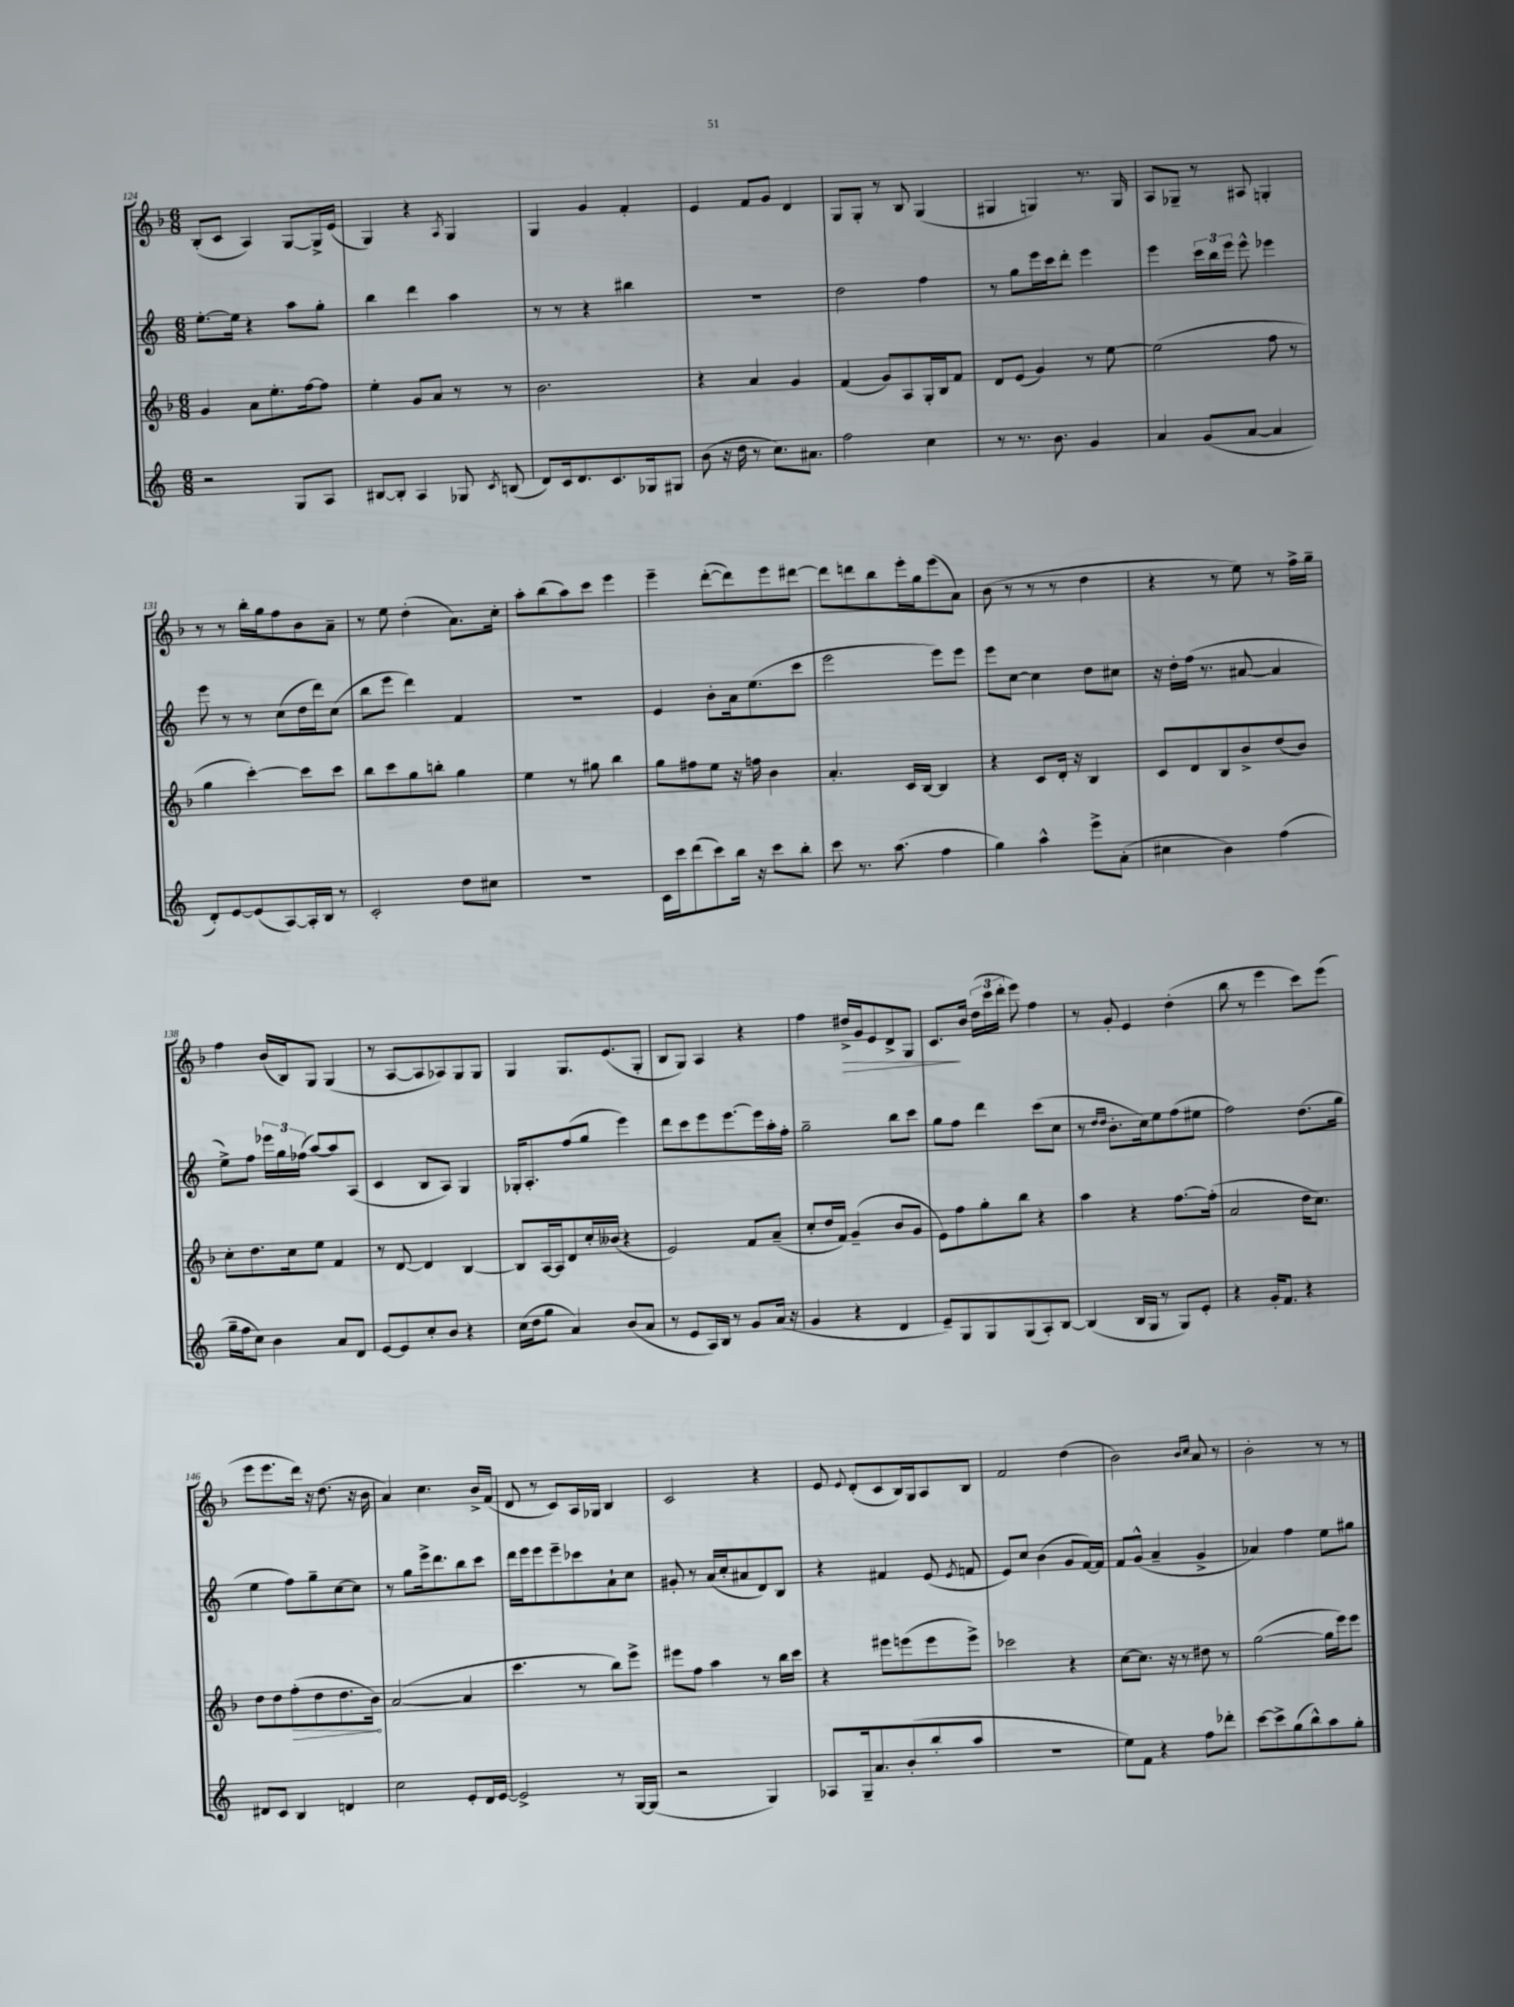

**kern	**kern	**dynam	**kern	**kern	**dynam
*part4	*part3	*part3	*part2	*part1	*part1
*staff4	*staff3	*staff3	*staff2	*staff1	*staff1
*clefG2	*clefG2	*	*clefG2	*clefG2	*
*k[]	*k[b-]	*	*k[]	*k[b-]	*
*M6/8	*M6/8	*	*M6/8	*M6/8	*
=124	=124	=124	=124	=124	=124
2r	4g/	.	[8.ee'\L	(8B-'/L	.
.	.	.	.	8c/J	.
.	.	.	16ee\Jk]	.	.
.	8a\L	.	4r	4A/)	.
.	8.ee'\	.	.	.	.
8G/L	.	.	8aa\L	[8G/L	.
.	[16ff\k	.	.	.	.
8A/J	8ff\J]	.	8gg'\J	16G^/L]	.
.	.	.	.	(16e/JJ	.
=125	=125	=125	=125	=125	=125
[8B#X/L	4ee'\	.	4bb\	4G/)	.
8B#'/J]	.	.	.	.	.
4A/	8g/L	.	4ddd\	4r	.
.	8a/J	.	.	.	.
.	.	.	.	8qA/	.
8G-X/	8r	.	4aa\	4G/	.
8qc/	.	.	.	.	.
(8Bn/	8r	.	.	.	.
=126	=126	=126	=126	=126	=126
8d/L)	2.b-\	.	8r	4G/	.
16c/k	.	.	8r	.	.
8.d/	.	.	.	.	.
.	.	.	4r	4g/	.
8.c/	.	.	.	.	.
.	.	.	4bb#X\	4f'/	.
16G-X/k	.	.	.	.	.
8G#X/J	.	.	.	.	.
=127	=127	=127	=127	=127	=127
(8b\	4r	.	2.r	4e/	.
16r	.	.	.	.	.
16dd\	.	.	.	.	.
8r	4a/	.	.	8f/L	.
8.cc\L)	.	.	.	8g/J	.
.	4g/	.	.	4d/	.
8.a#X\J	.	.	.	.	.
=128	=128	=128	=128	=128	=128
2ff\	(4f/	.	2dd\	8G/L	.
.	.	.	.	8G'/J	.
.	8g/L)	.	.	8r	.
.	8A/	.	.	8B-/	.
4cc\	16G'/L	.	4ff\	(4G/	.
.	16B-/J	.	.	.	.
.	8f/J	.	.	.	.
=129	=129	=129	=129	=129	=129
8r	8d/L	.	8r	4G#X/	.
8.r	(8e/J	.	8gg\L	.	.
.	4g/)	.	16eee\L	4Gn/)	.
8.b\	.	.	16ccc\J	.	.
.	.	.	8ddd'\J	.	.
4g/	8r	.	4eee\	8.r	.
.	[8ee\	.	.	.	.
.	.	.	.	16G/	.
=130	=130	=130	=130	=130	=130
4a/	(2ee\]	.	4eee\	8A/L	.
.	.	.	.	8G-X~/J	.
(8g/L	.	.	24ccc\LL	8r	.
.	.	.	24bb\	.	.
.	.	.	24eee\JJ	.	.
[8a/J	.	.	8eee^^\	8A#X/	.
4a/]	8ff\	.	4eee-X\	4Gn'/	.
.	8r	.	.	.	.
!!LO:LB:g=z
=131	=131	=131	=131	=131	=131
8d'/L)	4gg\	.	8eee\	8r	.
[8e/	.	.	8r	8r	.
(8e/]	[4ccc'\)	.	8r	16bb-'\LL	.
.	.	.	.	16gg\J	.
[8A/)	.	.	(8cc\L	8ff\	.
16A'/L]	8ccc\L]	.	16dd\L	8b-\	.
16B/JJ	.	.	16ddd\J)	.	.
8r	8ccc\J	.	(8cc\J	8a~\J	.
=132	=132	=132	=132	=132	=132
2c'/	8bb-\L	.	8bb\L	8r	.
.	8ccc\	.	8eee\J	8ee\	.
.	8gg\	.	4ddd\)	(4dd'\	.
.	8bbn'\J	.	.	.	.
8dd\L	4gg\	.	4f/	8.a\L)	.
8cc#X\J	.	.	.	.	.
.	.	.	.	16cc'\Jk	.
=133	=133	=133	=133	=133	=133
2.r	4ee\	.	2.r	8aa'\L	.
.	.	.	.	(8bb-\	.
.	8r	.	.	8aa\)	.
.	8gg#X\	.	.	8ccc\J	.
.	4bb-\	.	.	4eee\	.
=134	=134	=134	=134	=134	=134
16c\LL	8gg\L	.	4e/	4eee~\	.
16ccc\J	.	.	.	.	.
(8ddd\	8ff#X\	.	.	.	.
8ccc\)	8ee\J	.	8b'\L	([8ddd'\L	.
16bb\Jk	16r	.	16a\k	8ddd\])	.
16r	16ffn\	.	(8.ee\	.	.
8ccc\L	4b-\	.	.	8eee\	.
8bb'\J	.	.	8ccc\J	[8ddd#X\J	.
=135	=135	=135	=135	=135	=135
8ccc\	4.a'/	.	2eee\	8ddd#\L]	.
8.r	.	.	.	8dddn\	.
.	.	.	.	8bb-\	.
(8.aa\	.	.	.	.	.
.	16c/LL	.	.	16eee'\L	.
.	[16B-/JJ	.	.	16gg\J	.
4ff\	4B-/]	.	8eee\L)	(8eee\	.
.	.	.	8eee\J	8a\J)	.
=136	=136	=136	=136	=136	=136
4gg\)	4r	.	8eee\L	(8b-\	.
.	.	.	[8cc\J	8r	.
4aa^^\	8c/L	.	4cc\]	8r	.
.	16d'/Jk	.	.	8r	.
.	16r	.	.	.	.
8eee^\L	4B-/	.	8dd\L	4dd\	.
(8a'\J	.	.	8cc#X\J	.	.
=137	=137	=137	=137	=137	=137
4cc#X\	8c/L	.	16r	4r	.
.	.	.	16dd'\LL	.	.
.	8d/	.	(16ff\JJ	.	.
.	.	.	8.r	.	.
4b\)	8B-/	.	.	8r	.
.	8b-^/	.	[8a#X/	8ee\)	.
(4ff\	(8dd/	.	4a#/]	8r	.
.	8b-/J)	.	.	16ff^\LL	.
.	.	.	.	16gg~\JJ	.
!!LO:LB:g=z
=138	=138	=138	=138	=138	=138
16gg~\LL	8cc'\L	.	8ee^\L)	4ff\	.
16ff\J	.	.	.	.	.
8cc\J)	8.dd\	.	8ff\J	.	.
4b\	.	.	24eee-X\LL	(16b-/LL	.
.	.	.	24gg\	.	.
.	16cc\k	.	.	16B-/J)	.
.	.	.	(24ff-X\JJ	.	.
.	8ee\J	.	[8aa/L)	8G/J	.
8a/L	4f/	.	8aa/]	(4G/	.
8d/J	.	.	(8A/J	.	.
=139	=139	=139	=139	=139	=139
[8e/L	8r	.	4c/	8r	.
8e/]	[8d/	.	.	[8A/L	.
8cc'/	4d/]	.	8B/L	8A/]	.
8b/J	.	.	8A/J)	8A-X/)	.
4r	[4B-/	.	4G/	8G/	.
.	.	.	.	8G/J	.
=140	=140	=140	=140	=140	=140
(16cc\LL	8B-/L]	.	16G-X'/KL	4G/	.
16dd\J	.	.	8.A'/	.	.
8gg\J	[16A/L	.	.	.	.
.	16A/J]	.	.	.	.
4a/)	8d/	.	(8ff/	8.G/L	.
.	16cc'/L	.	8gg/J	.	.
.	(16b--X/JJ	.	.	(8.e/	.
(8b/L	4r	.	4eee\)	.	.
8a/J	.	.	.	8G'/J	.
=141	=141	=141	=141	=141	=141
8r	2e/)	.	8ddd\L	8B-/L	.
8e/L	.	.	8ccc\	8G/J)	.
16A/L)	.	.	8eee\	4A/	.
16B/JJ	.	.	.	.	.
8r	.	.	[8.eee\	.	.
8g/L	8f/L	.	.	4r	.
.	.	.	16eee\L]	.	.
(16a/Jk	(8a~/J	.	16aa'\	.	.
16r	.	.	16ff'\JJ	.	.
=142	=142	=142	=142	=142	=142
4g/	8cc'/L	.	2gg~\	4ff\	.
.	16dd/L	.	.	.	.
.	16f/JJ)	.	.	.	.
!	!	!	!	!	!LO:HP:b
4r	(4g~/	.	.	16dd#X^/LL	>
.	.	.	.	16g/J	.
.	.	.	.	8e/	.
4d/	8b-/L	.	8bb\L	8d^/	.
.	8g/J	.	8ccc\J	8G/J	.
=143	=143	=143	=143	=143	=143
8e~/L)	8e\L)	.	8gg\L	8.c/L	.
8G/	8ff\	.	8ff\J	.	.
.	.	.	.	16b-/Jk	]
8G/	8gg'\	.	4ddd\	(24dd\LL	.
.	.	.	.	24ccc\	.
.	.	.	.	24ddd'\JJ	.
(8G/	8bb-\J	.	.	8eee\)	.
8A'/)	4r	.	(8ccc\L	4ff\	.
[8B/J	.	.	8cc\J	.	.
=144	=144	=144	=144	=144	=144
(4B/]	4aa\	.	8r	8r	.
.	.	.	16qqdd/LL	.	.
.	.	.	16qqdd/JJ	.	.
.	.	.	8.b'\L	8g'/	.
16B/LL	4r	.	.	4e/	.
16G/JJ	.	.	16cc\k)	.	.
8r	.	.	8ee\	.	.
8G/L)	[8.ff\L	.	(8ff\	(4dd'\	.
8e'/J	.	.	8ee#X\J	.	.
.	(16ff'\Jk]	.	.	.	.
=145	=145	=145	=145	=145	=145
4r	2a/	.	2ff\)	8bb-\	.
.	.	.	.	8r	.
16g'/KL	.	.	.	4eee\	.
8.f/J	.	.	.	.	.
4r	16dd\KL	.	(8.dd\L	8ccc\L)	.
.	8.cc\J)	.	.	.	.
.	.	.	.	(8eee\J	.
.	.	.	16gg\Jk	.	.
!!LO:LB:g=z
=146	=146	=146	=146	=146	=146
8d#X/L	8dd\L	.	4ee\	8eee\L	.
8c/J	8dd\	.	.	8.eee\	.
!	!	!LO:HP:b	!	!	!
4B/	(8ff'\	>	8ff\L)	.	.
.	.	.	.	16ddd\Jk)	.
.	8dd\	.	8gg~\	16r	.
.	.	.	.	(8.dd\	.
4dn/	8.dd\	.	[8cc\	.	.
.	.	.	8cc\J]	16r	.
.	16b-\Jk)	.	.	16b-\	.
.	.	]	.	.	.
=147	=147	=147	=147	=147	=147
2cc\	([2a/	.	8r	4a/)	.
.	.	.	8gg\L	.	.
.	.	.	16eee^\k	4.cc\	.
.	.	.	8.ddd\	.	.
8e'/L	4a/]	.	8bb\	.	.
16d/L	.	.	8ccc\J	16b-^/LL	.
[16e/JJ	.	.	.	(16f/JJ	.
=148	=148	=148	=148	=148	=148
2e^/]	4.ccc\	.	16ddd\LL	8d/	.
.	.	.	16eee\J	.	.
.	.	.	8eee\	8r	.
.	.	.	8eee~\	8c/L)	.
.	8r	.	8ccc-X\	16A/L	.
.	.	.	.	16G-X/JJ	.
8r	8bb-\L)	.	8a`\	4B-/	.
[16G/LL	8eee^\J	.	8cc\J	.	.
(16G/JJ]	.	.	.	.	.
=149	=149	=149	=149	=149	=149
2r	8eee#X\L	.	8g#X'/	2c/	.
.	8ff\J	.	8r	.	.
.	4aa\	.	(16a/LL	.	.
.	.	.	16cc'/J	.	.
.	.	.	8a#X/	.	.
4G/)	8r	.	8d/)	4r	.
.	16bb-\LL	.	8B/J	.	.
.	16ccc\JJ	.	.	.	.
=150	=150	=150	=150	=150	=150
8A-X/L	4r	.	4r	8e/	.
.	.	.	.	8qqe/	.
16G~/k	.	.	.	(8d'/L	.
8.a/	.	.	.	.	.
.	8eee#X\L	.	4f#X/	8c/	.
(8b'/	(8eeen\	.	.	16B-/L)	.
.	.	.	.	16G/J	.
8bb'/	8eee\	.	(8e/	8A/	.
.	.	.	8qe/	.	.
8aa/J	8eee^\J)	.	8fn/	8B-/J	.
=151	=151	=151	=151	=151	=151
2.r	2ccc-X\	.	8e/L)	2f/	.
.	.	.	8cc/J	.	.
.	.	.	(4b\	.	.
.	4r	.	8g/L	(4dd\	.
.	.	.	[16f/L)	.	.
.	.	.	16f/JJ]	.	.
=152	=152	=152	=152	=152	=152
8ee\L)	[8cc\L	.	8f/L	2b-\)	.
8f\J	8.cc\J]	.	(8g^^/J	.	.
4r	.	.	4a~/	.	.
.	16r	.	.	.	.
.	8r	.	.	.	.
.	.	.	.	16qqb-/LL	.
.	.	.	.	16qqcc/JJ	.
8ff\L	8dd#X\	.	4g^/	8a/	.
8ddd-X'\J	8r	.	.	8r	.
=153	=153	=153	=153	=153	=153
[8ccc\L	([2gg\	.	4a-X/)	2b-'\	.
8ccc^\]	.	.	.	.	.
(8gg\	.	.	4ff\	.	.
8bb^^\)	.	.	.	.	.
8aa\	16gg\LL]	.	8ee\L	8r	.
.	16eee\J)	.	.	.	.
8gg'\J	8eee\J	.	8gg#X\J	8r	.
==	==	==	==	==	==
*-	*-	*-	*-	*-	*-
